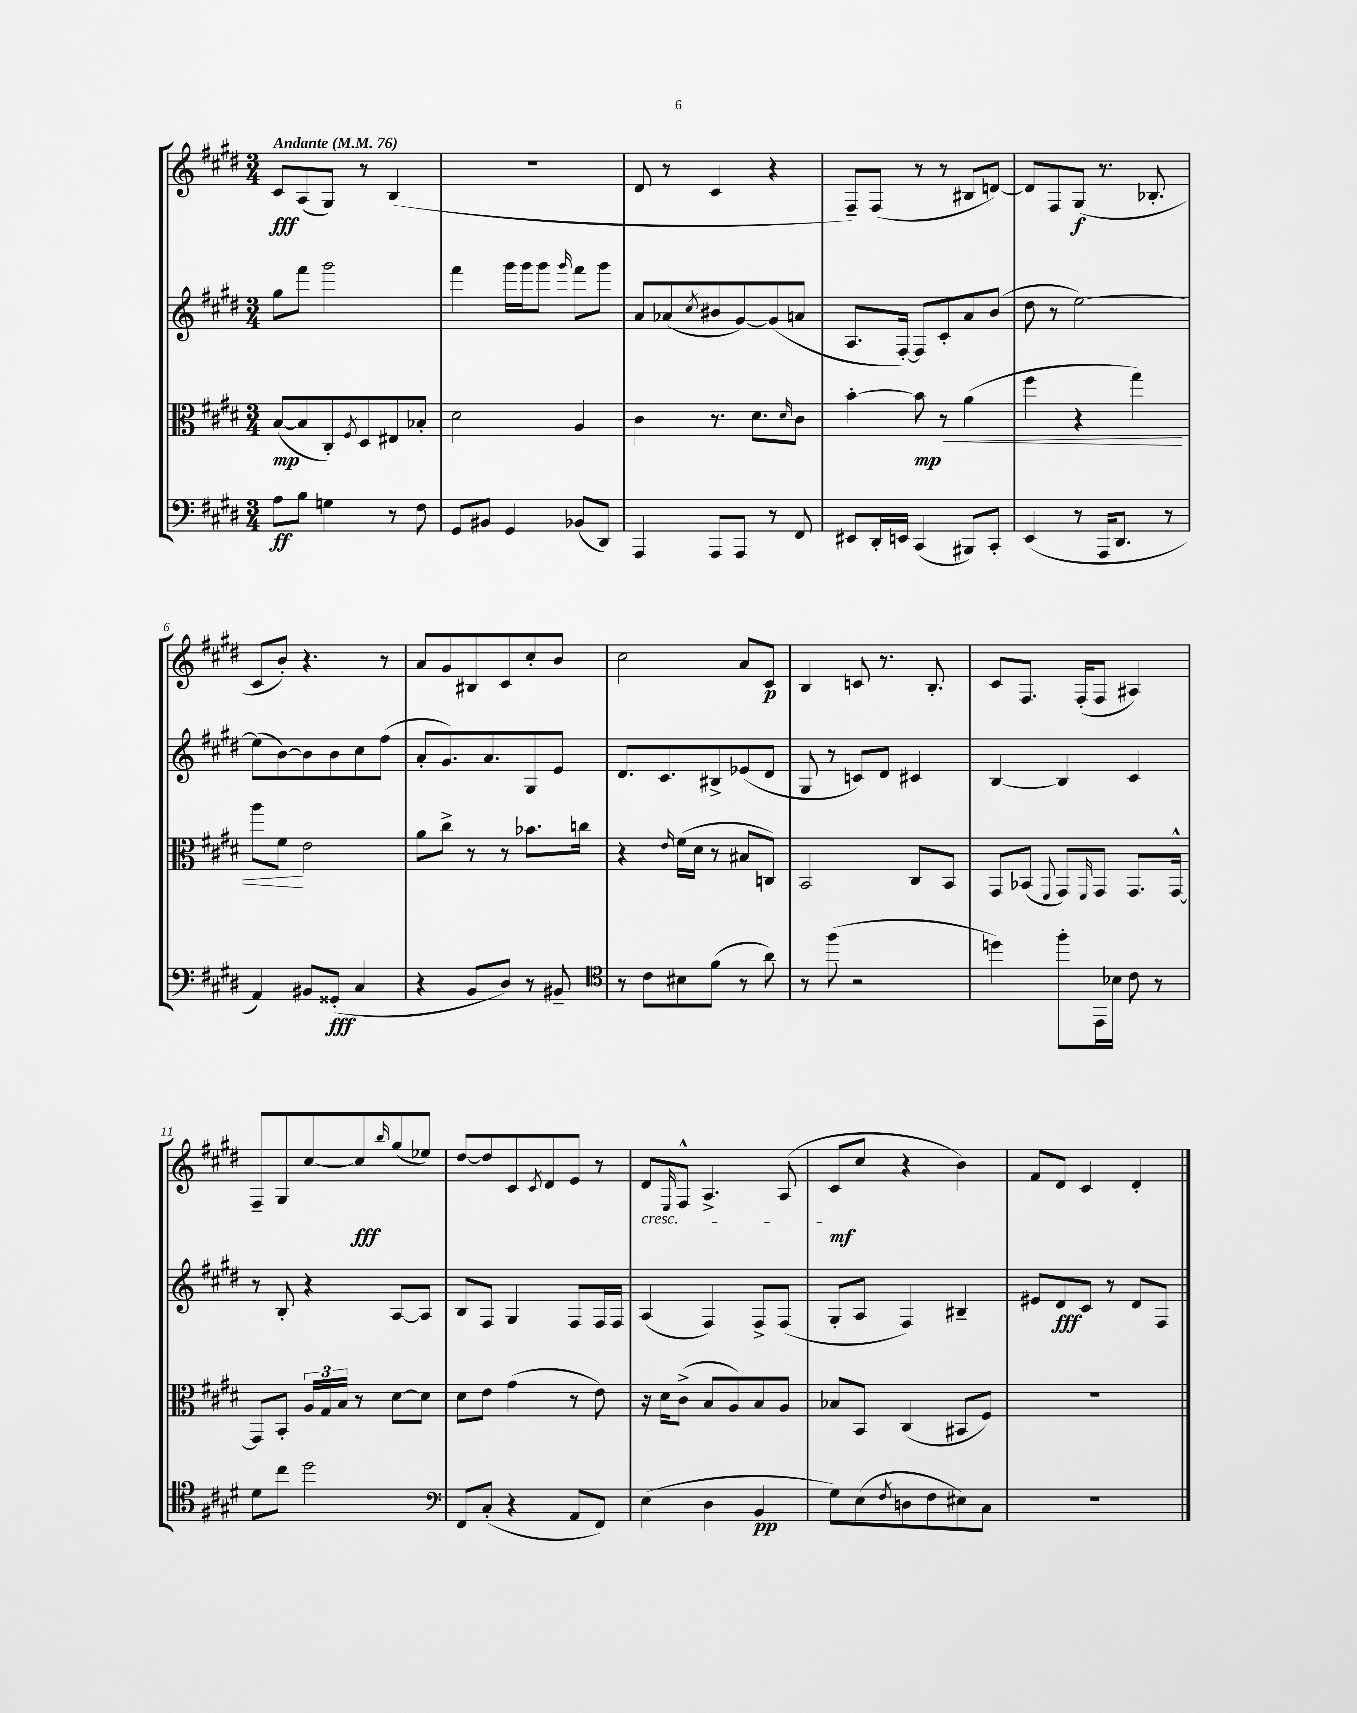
<<
\new StaffGroup <<
\new Staff = "s0" {
    \clef treble \key e \major \numericTimeSignature \time 3/4 \tempo "Andante" 4 = 76
    cis'8\fff a8( gis8) r8 b4( |
    R2. |
    dis'8 r8 cis'4 r4 |
    fis8--) fis8( r8 r8 bis8 d'8~) |
    d'8 fis8 gis8\f( r8. bes8.-. |
    cis'8 b'8-.) r4. r8 |
    a'8 gis'8 bis8 cis'8 cis''8-. b'8 |
    cis''2 a'8 cis'8\p |
    b4 c'8 r8. b8.-. |
    cis'8 fis8. fis16-.( fis8 ais4) |
    fis8-- gis8 cis''8~ cis''8\fff \grace { b''16 } gis''8( ees''8) |
    dis''8~ dis''8 cis'8 \acciaccatura { cis'8 } dis'8 e'8 r8 |
    dis'8\cresc \grace { e16 } fis8-^ a4.-> a8( |
    cis'8\mf\! cis''8 r4 b'4) |
    fis'8 dis'8 cis'4 dis'4-. \bar "|." |
}
\new Staff = "s1" {
    \clef treble \key e \major \numericTimeSignature \time 3/4
    gis''8 fis'''8 gis'''2 |
    fis'''4 gis'''16 gis'''16 gis'''8 \grace { gis'''16 } fis'''8 gis'''8 |
    a'8 aes'8( \acciaccatura { cis''8 } bis'8 gis'8~) gis'8( a'8 |
    a8. fis16~-.) fis8 cis'8-. a'8 b'8( |
    dis''8 r8 e''2~) |
    e''8( b'8~) b'8 b'8 cis''8 fis''8( |
    a'8-. gis'8.) a'8. gis8 e'8 |
    dis'8. cis'8. bis8-> ees'8( dis'8 |
    gis8 r8 c'8) dis'8 cis'4 |
    b4~ b4 cis'4 |
    r8 b8-. r4 a8~ a8 |
    b8 fis8 gis4 fis8 fis16 fis16 |
    a4( fis4) fis8-> fis8( |
    gis8-. a8 fis4) bis4-- |
    eis'8 dis'8\fff cis'8 r8 dis'8 fis8 \bar "|." |
}
\new Staff = "s2" {
    \clef alto \key e \major \numericTimeSignature \time 3/4
    b8~\mp( b8 cis8-.) \acciaccatura { fis8 } dis8 eis8 bes8-. |
    dis'2 a4 |
    cis'4 r8. dis'8. \grace { dis'16 } cis'8 |
    b'4~-. b'8\mp\< r8 a'4( |
    fis''4 r4 gis''4) |
    a''8 fis'8\! e'2 |
    a'8 cis''8-> r8 r8 bes'8. c''16 |
    r4 \grace { e'16 } fis'16( dis'16 r8 bis8 c8) |
    b,2 cis8 b,8 |
    gis,8 bes,8( \appoggiatura { fis,8 } gis,8) \grace { fis,16 } gis,8 gis,8. gis,16~-^ |
    gis,8 b,8-. \tuplet 3/2 { a16 gis16 b16 } r8 dis'8~ dis'8 |
    dis'8 e'8 gis'4( r8 e'8) |
    r16 dis'16 cis'8->( b8 a8) b8 a8 |
    bes8 b,8 cis4( bis,8 fis8) |
    R2. \bar "|." |
}
\new Staff = "s3" {
    \clef bass \key e \major \numericTimeSignature \time 3/4
    a8\ff b8 g4 r8 fis8 |
    gis,8 bis,8 gis,4 bes,8( dis,8) |
    a,,4 a,,8 a,,8 r8 fis,8 |
    eis,8 dis,16-. e,16 cis,4( bis,,8) cis,8-. |
    e,4( r8 a,,16 dis,8. r8 |
    a,4) bis,8 gisis,8-.\fff( cis4 |
    r4 b,8 dis8) r8 bis,8-- |
    \clef tenor r8 cis'8 bis8 fis'8( r8 a'8) |
    r8 fis''8( r2 |
    d''4) fis''8-. e,16 bes16 cis'8 r8 |
    dis'8 cis''8 dis''2 |
    \clef bass fis,8 cis8-.( r4 a,8 fis,8) |
    e4( dis4 b,4\pp |
    gis8) e8( \acciaccatura { fis8 } d8 fis8 eis8) cis8 |
    R2. \bar "|." |
}
>>
>>
